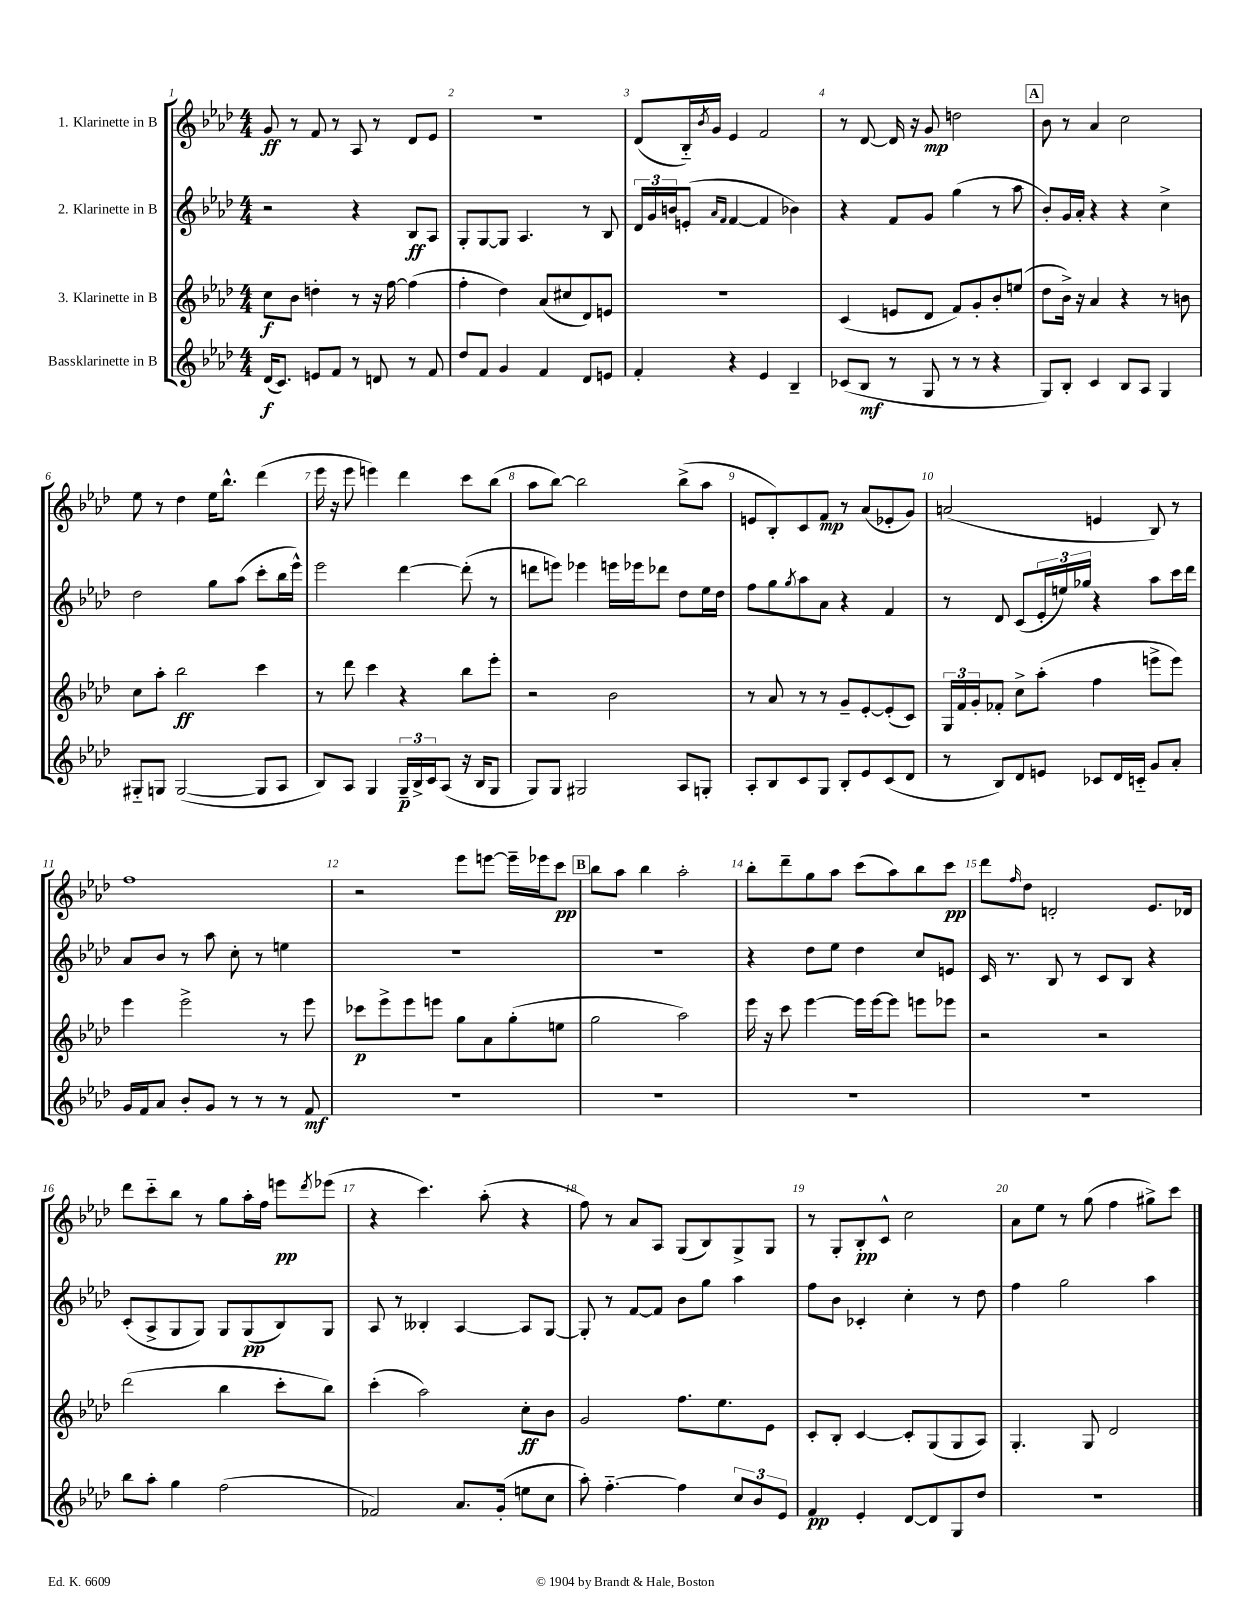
<<
\new StaffGroup <<
\new Staff = "s0" \with { instrumentName = "1. Klarinette in B" } {
    \clef treble \key aes \major \numericTimeSignature \time 4/4
    g'8\ff r8 f'8 r8 aes8 r8 des'8 ees'8 |
    R1 |
    des'8( bes16-_) \acciaccatura { bes'8 } g'16 ees'4 f'2 |
    r8 des'8~ des'16 r16 g'8\mp d''2 |
    \mark \markup { \box "A" } bes'8 r8 aes'4 c''2 |
    ees''8 r8 des''4 ees''16 bes''8.-^ des'''4( |
    ees'''16 r16 ees'''8 e'''4) des'''4 c'''8 bes''8( |
    aes''8 bes''8~) bes''2 bes''8->( aes''8 |
    e'8 bes8-.) c'8 f'8\mp r8 aes'8( ees'8-. g'8) |
    a'2( e'4 bes8) r8 |
    f''1 |
    r2 ees'''8 e'''8~ e'''16-- ees'''16 c'''8\pp |
    \mark \markup { \box "B" } bes''8 aes''8 bes''4 aes''2-. |
    bes''8-. des'''8-- g''8 aes''8 c'''8( aes''8) bes''8 c'''8\pp |
    des'''8 \grace { f''16 } des''8 d'2-. ees'8. des'16 |
    des'''8 c'''8-_ bes''8 r8 g''8 aes''16-. f''16 e'''8\pp \acciaccatura { des'''8 } ees'''8( |
    r4 c'''4.) aes''8-.( r4 |
    f''8) r8 aes'8 aes8 g8( bes8) g8-> g8 |
    r8 g8-. bes8-.\pp c'8-^ c''2 |
    aes'8 ees''8 r8 g''8( f''4 gis''8->) c'''8 \bar "|." |
}
\new Staff = "s1" \with { instrumentName = "2. Klarinette in B" } {
    \clef treble \key aes \major \numericTimeSignature \time 4/4
    r2 r4 bes8\ff aes8 |
    g8-. g8~ g8 aes4. r8 bes8 |
    \tuplet 3/2 { des'16 g'16 b'16 } e'8-.( \grace { aes'16 f'16 } f'4~ f'4 bes'4) |
    r4 f'8 g'8 g''4( r8 aes''8 |
    \mark \markup { \box "A" } bes'8-.) g'16 aes'16-. r4 r4 c''4-> |
    des''2 g''8 aes''8( c'''8-. bes''16 ees'''16-^) |
    ees'''2 des'''4~ des'''8-.( r8 |
    d'''8 e'''8) ees'''4 e'''16 ees'''16 des'''8 des''8 ees''16 des''16 |
    f''8 g''8 \acciaccatura { g''8 } aes''8 aes'8 r4 f'4 |
    r8 des'8 c'8( \tuplet 3/2 { ees'16-. e''16) ges''16 } r4 aes''8 c'''16 des'''16 |
    aes'8 bes'8 r8 aes''8 c''8-. r8 e''4 |
    R1 |
    \mark \markup { \box "B" } R1 |
    r4 des''8 ees''8 des''4 c''8 e'8 |
    c'16 r8. bes8 r8 c'8 bes8 r4 |
    c'8-.( aes8-> g8 g8) g8 g8\pp( bes8) g8 |
    aes8 r8 beses4-. aes4~ aes8 g8~ |
    g8-. r8 f'8~ f'8 bes'8 g''8 aes''4 |
    f''8 bes'8 ces'4-. c''4-. r8 des''8 |
    f''4 g''2 aes''4 \bar "|." |
}
\new Staff = "s2" \with { instrumentName = "3. Klarinette in B" } {
    \clef treble \key aes \major \numericTimeSignature \time 4/4
    c''8\f bes'8 d''4-. r8 r16 f''16~ f''4( |
    f''4-. des''4) aes'8( cis''8 des'8) e'8 |
    R1 |
    c'4( e'8 des'8 f'8) g'8-. bes'8-. e''8( |
    \mark \markup { \box "A" } des''8 bes'16->) r16 aes'4 r4 r8 b'8 |
    c''8 aes''8-. bes''2\ff c'''4 |
    r8 des'''8 c'''4 r4 bes''8 ees'''8-. |
    r2 bes'2 |
    r8 aes'8 r8 r8 g'8-- ees'8~-. ees'8-.( c'8) |
    \tuplet 3/2 { g16 f'16 g'16-. } fes'8-. c''8-> aes''8-.( f''4 e'''8-> e'''8) |
    ees'''4 ees'''2-> r8 ees'''8 |
    ces'''8\p ees'''8-> ees'''8 e'''8 g''8 aes'8 g''8-.( e''8 |
    \mark \markup { \box "B" } g''2 aes''2) |
    ees'''16 r16 c'''8 ees'''4~ ees'''16 ees'''16~ ees'''8 e'''8 ees'''8 |
    r2 r2 |
    des'''2( bes''4 c'''8-. bes''8) |
    c'''4-.( aes''2) c''8-.\ff bes'8 |
    g'2 f''8. ees''8. ees'8 |
    c'8-. bes8-. c'4~ c'8-. g8( g8 aes8) |
    g4.-. g8 des'2 \bar "|." |
}
\new Staff = "s3" \with { instrumentName = "Bassklarinette in B" } {
    \clef treble \key aes \major \numericTimeSignature \time 4/4
    des'16\f( c'8.) e'8 f'8 r8 d'8 r8 f'8 |
    des''8 f'8 g'4 f'4 des'8 e'8 |
    f'4-. r4 ees'4 bes4-- |
    ces'8( bes8\mf r8 g8 r8 r8 r4 |
    \mark \markup { \box "A" } g8) bes8-. c'4 bes8 aes8 g4 |
    gis8-_ g8 g2~( g8 aes8 |
    bes8) aes8 g4 \tuplet 3/2 { g16--\p bes16-> c'16 } aes8( r16 bes16 g8 |
    g8) g8 gis2 aes8 g8-. |
    aes8-. bes8 c'8 g8 bes8-. ees'8 c'8( des'8 |
    r8 bes8) des'8 e'8 ces'8 des'16 c'16-_ g'8 aes'8-. |
    g'16 f'16 aes'8 bes'8-. g'8 r8 r8 r8 f'8\mf |
    R1 |
    \mark \markup { \box "B" } R1 |
    R1 |
    R1 |
    bes''8 aes''8-. g''4 f''2( |
    fes'2) aes'8. g'16-.( e''8 c''8 |
    aes''8-.) f''4.~-_ f''4 \tuplet 3/2 { c''8 bes'8 ees'8 } |
    f'4\pp ees'4-. des'8~ des'8 g8 des''8 |
    R1 \bar "|." |
}
>>
>>
\layout { \context { \Score \override BarNumber.break-visibility = ##(#f #t #t) barNumberVisibility = #all-bar-numbers-visible } }
